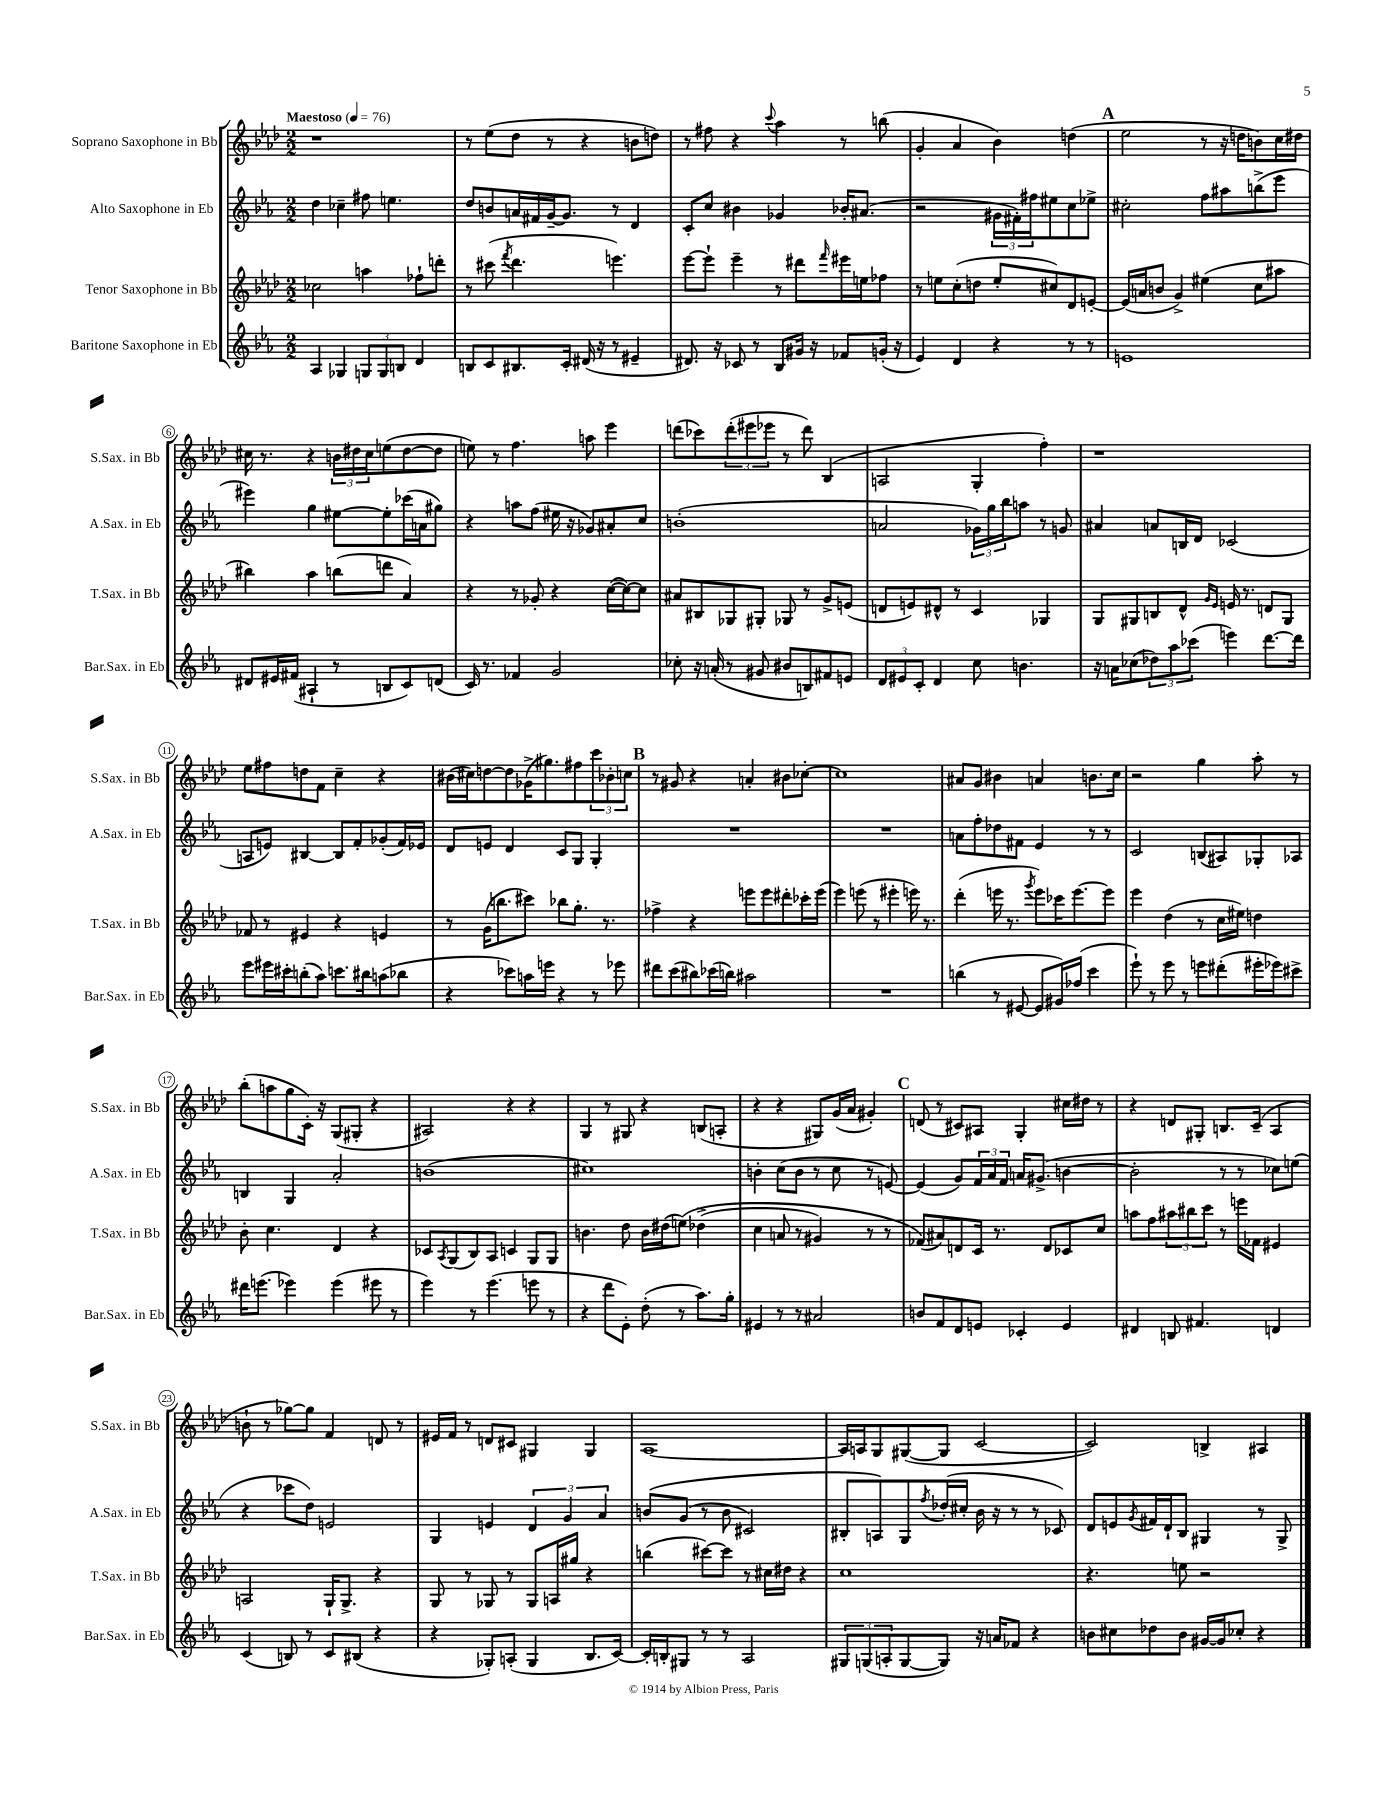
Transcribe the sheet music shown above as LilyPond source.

<<
\new StaffGroup <<
\new Staff = "s0" \with { instrumentName = "Soprano Saxophone in Bb" shortInstrumentName = "S.Sax. in Bb" } {
    \clef treble \key aes \major \numericTimeSignature \time 2/2 \tempo "Maestoso" 4 = 76
    r1 |
    r8 ees''8( des''8 r8 r4 b'8 d''8) |
    r8 fis''8 r4 \appoggiatura { c'''8 } aes''4 r8 b''8( |
    g'4-. aes'4 bes'4) d''4( |
    \mark \markup { \bold "A" } ees''2 r8 r16 d''16 b'8) c''16 dis''16 |
    cis''16 r8. r4 \tuplet 3/2 { b'16 dis''16 cis''16 } e''8( dis''8~ dis''8 |
    e''8) r8 f''4. a''8 ees'''4 |
    d'''8( ces'''8) \tuplet 3/2 { d'''8-.( eis'''8 ees'''8 } r8 d'''8) bes4( |
    a2 g4-. f''4-.) |
    r1 |
    ees''8 fis''8 d''8 f'8 c''4-- r4 |
    bis'16( cis''16) d''8~ d''8 ges'16->( gis''8.) fis''8 \tuplet 3/2 { c'''8 bes'8-. c''8 } |
    \mark \markup { \bold "B" } r8 gis'8 r4 a'4-. bis'8 ces''8~-. |
    ces''1 |
    ais'8 g'8 bis'4 a'4 b'8. c''16 |
    r2 g''4 aes''8-. r8 |
    bes''8-.( a''8 g''8 c'16-.) r16 g8( gis8-. r4 |
    ais2) r4 r4 |
    g4 r8 gis8 r4 b8( a8-. |
    r4 r4 gis8) g'16( aes'16 gis'4-.) |
    \mark \markup { \bold "C" } d'8( r8 cis'8) ais8 g4-. cis''16 dis''16 r8 |
    r4 d'8 gis8-. b8. c'16--( aes4 |
    b'8-! r8 ges''8~) ges''8 f'4 d'8 r8 |
    eis'16 f'16 r8 d'8 cis'8 gis4 gis4 |
    aes1~ |
    aes16 a16 g8 gis8~( gis8 c'2~ |
    c'2) b4-> ais4 \bar "|." |
}
\new Staff = "s1" \with { instrumentName = "Alto Saxophone in Eb" shortInstrumentName = "A.Sax. in Eb" } {
    \clef treble \key ees \major \numericTimeSignature \time 2/2
    d''4 ces''4-- fis''8 e''4. |
    d''8 b'8 a'16 fis'16 g'16~-- g'8. r8 d'4 |
    c'8-. c''8 bis'4 ges'4 bes'16-. ais'8.( |
    r2 \tuplet 3/2 { gis'16 fis'16-.) fis''16 } eis''8 c''8 ees''8-> |
    \mark \markup { \bold "A" } cis''2-. f''8 ais''8 b''8->( ees'''8 |
    eis'''4) g''4 eis''8~ eis''8-. ces'''16( a'16 gis''8) |
    r4 a''8 f''8( eis''16 r16 ges'8) ais'8-. c''8 |
    b'1-.( |
    a'2 \tuplet 3/2 { ges'16) g''16 bes''16 } a''8 r8 g'8 |
    ais'4 a'8 b16 d'16 ces'2( |
    a8 e'8) bis4~ bis8 f'8-. ges'8-.( f'16) ees'16 |
    d'8 e'8 d'4 c'8 g8 g4-. |
    \mark \markup { \bold "B" } R1 |
    R1 |
    a'8 f''8-. des''8 fis'8 ees'4 r8 r8 |
    c'2 b8( ais8) ges8-. aes8 |
    b4 g4 aes'2-. |
    b'1( |
    cis''1) |
    b'4-. c''8( b'8 r8 c''8 r8 e'8~) |
    \mark \markup { \bold "C" } e'4( g'8) \tuplet 3/2 { f'16 aes'16 f'16 } a'16 gis'8.->( b'4~ |
    b'2-. r8 r8 ces''8) e''8( |
    r4 ces'''8 d''8) e'2 |
    g4 e'4 \tuplet 3/2 { d'4 g'4 aes'4 } |
    b'8\( g'8( r8 b'8 cis'2) |
    bis8-. a8\) g8 \acciaccatura { f''8 } des''16-.( cis''16-. bes'16 r16 r8 r8 ces'8) |
    d'8 e'8 \acciaccatura { g'8 } fis'16 d'16-! bes8 gis4 r8 gis8-> \bar "|." |
}
\new Staff = "s2" \with { instrumentName = "Tenor Saxophone in Bb" shortInstrumentName = "T.Sax. in Bb" } {
    \clef treble \key aes \major \numericTimeSignature \time 2/2
    ces''2 a''4 fes''8-! d'''8-. |
    r8 cis'''8( \acciaccatura { f'''8 } des'''4. e'''4.) |
    ees'''8~ ees'''8-! ees'''4-- r8 dis'''8 \grace { f'''16 } eis'''16 e''16 fes''8 |
    r8 e''8 c''8-.( d''8 e''8-. cis''8) des'8 e'8~-. |
    \mark \markup { \bold "A" } e'16( a'16 b'8 g'4->) eis''4( c''8 ais''8 |
    bis''4) aes''4 b''8( d'''8 aes'4) |
    r4 r8 ges'8-. r4 c''16~( c''16~) c''8 |
    ais'8 bis8 ges8 gis8-. ges8 r8 g'8-> e'8( |
    d'8 e'8) dis'8-^ r8 c'4 ges4 |
    g8 gis8 b8 des'8-^ \grace { g'16 ees'16 } e'16 r8. d'8 gis8 |
    fes'8 r8 eis'4 r4 e'4 |
    r8 g'16( b''8. cis'''8) bes''8 g''8.-. r8. |
    \mark \markup { \bold "B" } fes''4-> r4 e'''8 e'''8 dis'''8-. ces'''16-. e'''16( |
    ees'''4) e'''8( r8 eis'''4-. e'''16) r8. |
    des'''4-.( e'''16 r8. \acciaccatura { g'''8 } e'''8) ces'''16 e'''8.~ e'''8 |
    ees'''4 des''4( r8 c''16 eis''16) d''4 |
    bes'8-. c''4. des'4 r4 |
    ces'8 \acciaccatura { aes8 } g8( bes8) aes8 c'4 g8 g8 |
    b'4. des''8 b'16 dis''16( e''8)\( des''4->( |
    c''4 a'8 r8 gis'4) r8 r8 |
    \mark \markup { \bold "C" } fes'8(\) ais'8) d'8 c'16 r8. d'8 ces'8 c''8 |
    a''8 f''8 \tuplet 3/2 { ais''8 bis''8 c'''8 } r8 e'''16 fes'16 eis'4 |
    a2 g16-! g8.-> r4 |
    g8 r8 ges8 r8 ges8 a16 gis''16 r4 |
    b''4( cis'''8~) cis'''8 r8 cis''16 dis''16 r4 |
    c''1 |
    r4. e''8 r2 \bar "|." |
}
\new Staff = "s3" \with { instrumentName = "Baritone Saxophone in Eb" shortInstrumentName = "Bar.Sax. in Eb" } {
    \clef treble \key ees \major \numericTimeSignature \time 2/2
    aes4 ges4 \tuplet 3/2 { g8 g8 b8 } d'4 |
    b8 c'8 bis8. c'16-. dis'16( r16 r8 eis'4-- |
    dis'8.) r16 ces'8 r8 bes8 gis'16 r16 fes'8 g'16-.( r16 |
    ees'4) d'4 r4 r8 r8 |
    \mark \markup { \bold "A" } e'1 |
    dis'8 eis'16 fis'16( ais4-! r8 b8 c'8) d'8( |
    c'16) r8. fes'4 g'2 |
    ces''8-. r16 a'16-.( r8 gis'8 bis'8 b8) fis'8 e'8 |
    \tuplet 3/2 { d'8 eis'8 c'8-. } d'4 c''8 b'4. |
    r16 a'16 ces''8( \tuplet 3/2 { des''8) aes''8 ces'''8( } e'''4) d'''8.~ d'''16 |
    ees'''8 eis'''16 cis'''16-. b''8-.( aes''8) c'''8. bis''16 a''8( bes''8 |
    r4 ces'''8) a''16 e'''16 r4 r8 ees'''8 |
    \mark \markup { \bold "B" } dis'''8 c'''8( bis''8) ces'''16( b''16) ais''2 |
    R1 |
    b''4( r8 eis'8~ eis'8 gis'16) fes''16( c'''4 |
    ees'''8-!) r8 ees'''8 r8 e'''8 dis'''8-.( eis'''16-. ees'''16) cis'''8-> |
    dis'''16 e'''8.( ees'''4) ees'''4( eis'''8 r8 |
    ees'''4) r8 ees'''4.( e'''8 r8 |
    r4 d'''8 ees'8-.) d''8-.( r8 aes''8.) g''16-. |
    eis'4 r8 r8 ais'2 |
    \mark \markup { \bold "C" } b'8 f'8 d'8 e'8 ces'4-. e'4 |
    dis'4 b8 fis'4. d'4 |
    c'4( b8) r8 c'8 bis8( r4 |
    r4 ges8-.) a8-.( ges4 bes8. c'16~) |
    c'16-. b16-. gis8 r8 r8 aes2 |
    \tuplet 3/2 { gis8 g8( a8-. } g8~ g8) r16 a'16 fes'8 r4 |
    b'8 cis''8 des''8 b'8 gis'16~ gis'16 ces''8-. r4 \bar "|." |
}
>>
>>
\layout { \context { \Score \override BarNumber.stencil = #(make-stencil-circler 0.1 0.3 ly:text-interface::print) } }
